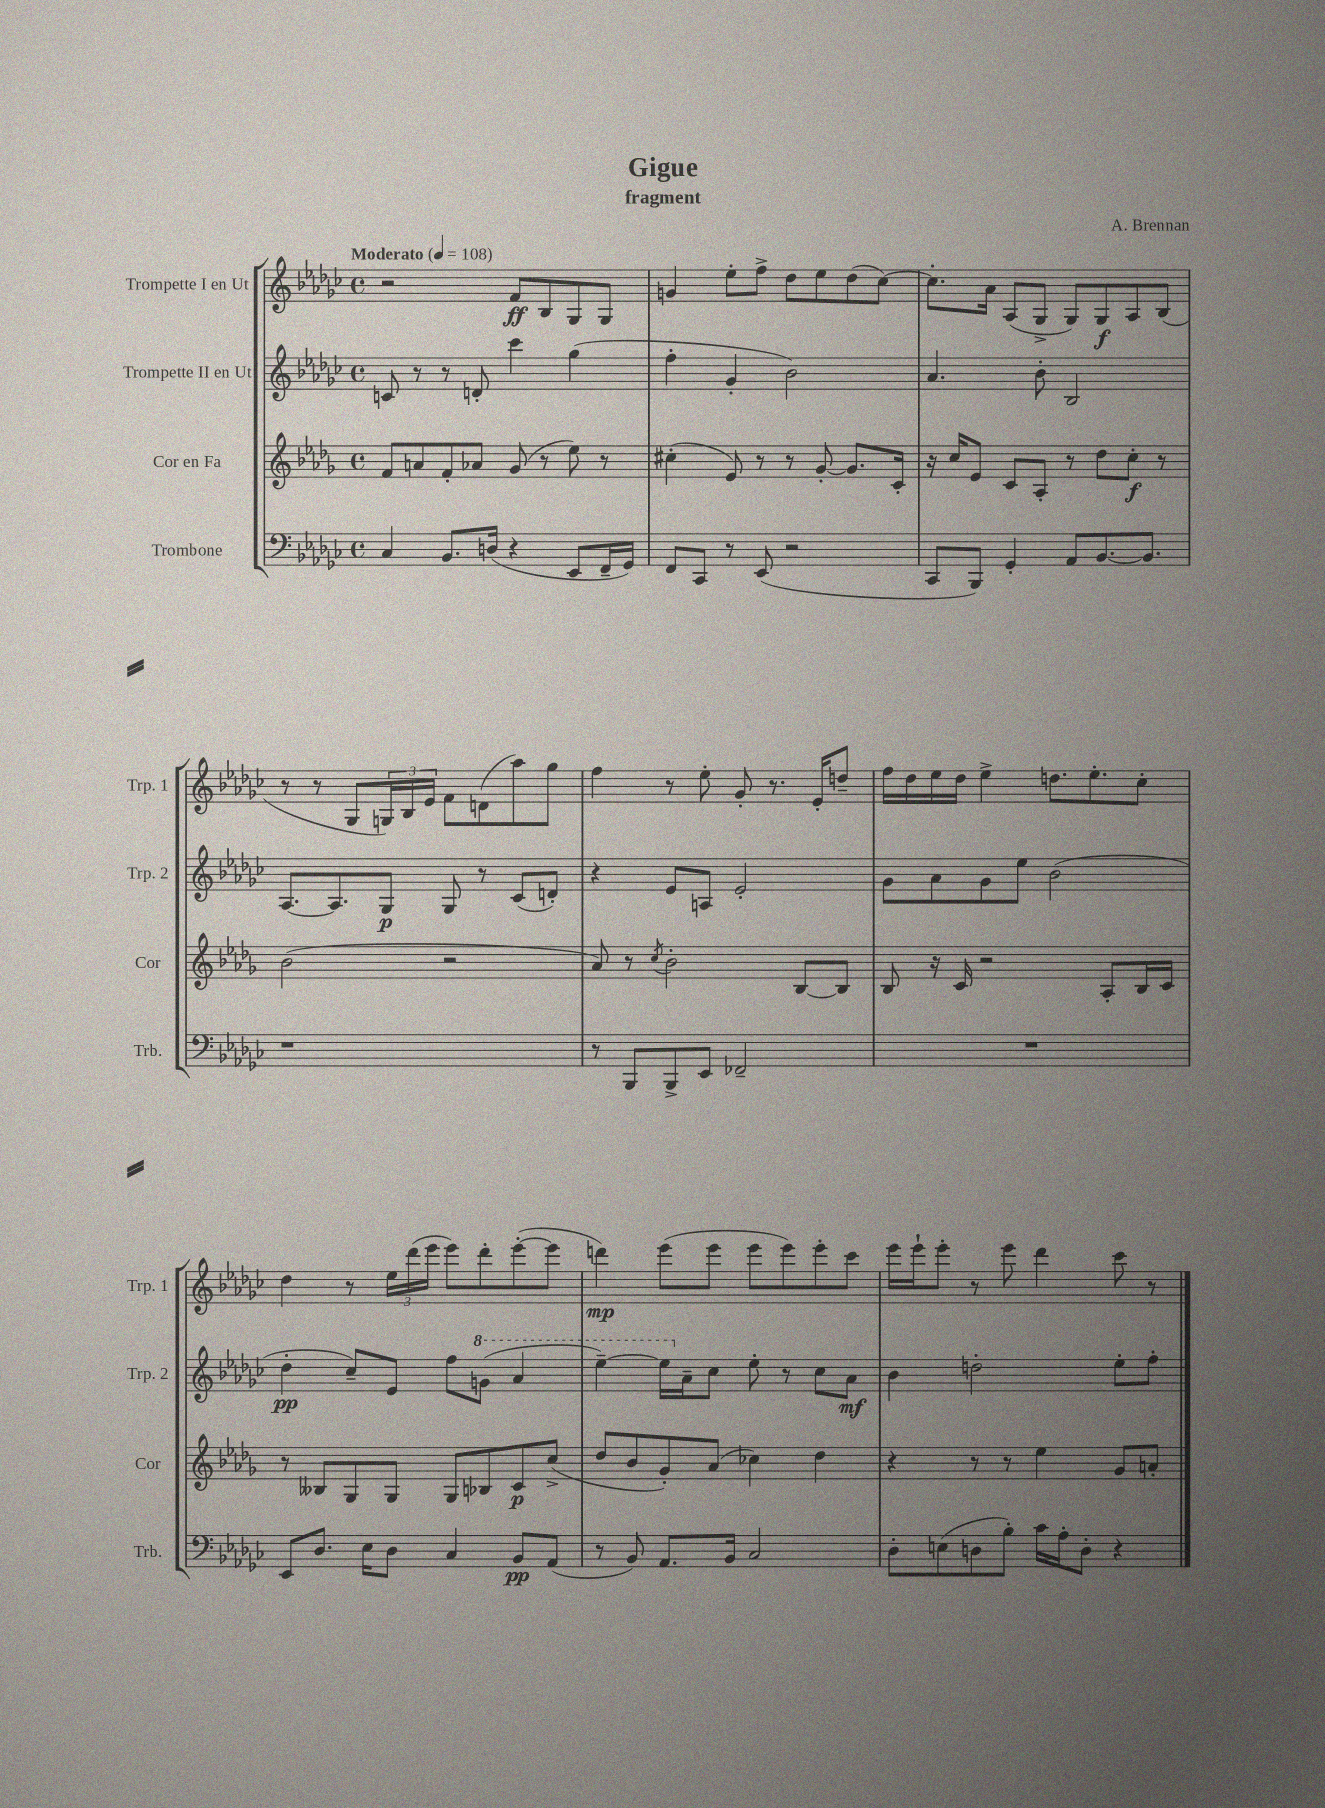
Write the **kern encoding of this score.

**kern	**kern	**kern	**kern
*staff4	*staff3	*staff2	*staff1
*clefF4	*clefG2	*clefG2	*clefG2
*k[b-e-a-d-g-c-]	*k[b-e-a-d-g-]	*k[b-e-a-d-g-c-]	*k[b-e-a-d-g-c-]
*M4/4	*M4/4	*M4/4	*M4/4
*met(c)	*met(c)	*met(c)	*met(c)
*MM108	*MM108	*MM108	*MM108
4C-/	8f/L	8c/	2r
.	8a/	8r	.
8.BB-/L	8f'/	8r	.
.	8a-/J	8d'/	.
(16D/Jk	.	.	.
4r	(8g-/	4ccc-\	8f/L
.	8r	.	8B-/
8EE-/L	8ee-\)	(4gg-\	8G-/
16FF~/L	8r	.	8G-/J
16GG-/JJ)	.	.	.
=	=	=	=
8FF/L	(4cc#'\	4ff'\	4g/
8CC-/J	.	.	.
8r	8e-/)	4g-'/	8ee-'\L
(8EE-/	8r	.	8ff^\J
2r	8r	2b-\)	8dd-\L
.	[8g-'/	.	8ee-\
.	8.g-/]L	.	(8dd-\
.	.	.	[8cc-\J)
.	16c'/Jk	.	.
=	=	=	=
8CC-/L	16r	4.a-/	8.cc-'\]L
.	16cc/LK	.	.
8BBB-/J)	8e-/J	.	.
.	.	.	16a-\Jk
4GG-'/	8c/L	.	(8A-/L
.	8A-'/J	8b-'\	8G-^/J
8AA-/L	8r	2B-/	8G-/L)
[8.BB-/	8dd-\L	.	8G-/
.	8cc'\J	.	8A-/
8.BB-/]J	.	.	.
.	8r	.	(8B-/J
=	=	=	=
1r	(2b-\	[8.A-/L	8r
.	.	.	8r
.	.	8.A-/]	.
.	.	.	8G-/L
.	.	8G-/J	24G/L)
.	.	.	24B-/
.	.	.	24e-/JJ
.	2r	8G-/	8f\L
.	.	8r	(8d\
.	.	(8c-/L	8aa-\)
.	.	8d'/J)	8gg-\J
=	=	=	=
8r	8a-/)	4r	4ff\
8BBB-/L	8r	.	.
.	8qcc/	.	.
8BBB-^/	2b-'\	8e-/L	8r
8EE-/J	.	8A/J	8ee-'\
2FF-~/	.	2e-'/	8g-'/
.	.	.	8.r
.	[8B-/L	.	.
.	.	.	16e-'/LK
.	8B-/]J	.	8dd~/J
=	=	=	=
1r	8B-/	8g-\L	16ff\LL
.	.	.	16dd-\
.	16r	8a-\	16ee-\
.	16c/	.	16dd-\JJ
.	2r	8g-\	4ee-^\
.	.	8ee-\J	.
.	.	(2b-\	8.dd\L
.	.	.	8.ee-'\
.	8A-'/L	.	.
.	16B-/L	.	8cc-'\J
.	16c/JJ	.	.
=	=	=	=
8EE-/L	8r	4dd-'\	4dd-\
8.D-/J	8B--/L	.	.
.	8G-/	8cc-~/L)	8r
16E-\LK	.	.	.
8D-\J	8G-/J	8e-/J	24ee-\LL
.	.	.	(24ddd-\
.	.	.	24eee-\JJ
4C-/	8G-/L	8ff\L	8eee-\L)
.	8B-/	(8gg\J	8ddd-'\
8BB-/L	8c/	4aa-/	([8eee-'\
(8AA-/J	(8cc^/J	.	8eee-\]J
=	=	=	=
8r	8dd-/L	[4eee-~\)	4ddd\)
8BB-/)	8b-/	.	.
8.AA-/L	8g-'/)	16eee-\]LL	(8eee-\L
.	.	16a-~\J	.
.	(8a-/J	8cc-\J	8eee-\J
16BB-/Jk	.	.	.
2C-/	4cc-\)	8ee-'\	8eee-\L
.	.	8r	8eee-\)
.	4dd-\	8cc-\L	8eee-'\
.	.	8a-\J	8ccc-\J
=	=	=	=
8D-'\L	4r	4b-\	16eee-\LL
.	.	.	16eee-`\J
(8E\	.	.	8eee-'\J
8D\	8r	2dd'\	8r
8B-'\J)	8r	.	8eee-\
16c-\LL	4ee-\	.	4ddd-\
16A-'\J	.	.	.
8D'\J	.	.	.
4r	8g-/L	8ee-'\L	8ccc-\
.	8a'/J	8ff'\J	8r
==	==	==	==
*-	*-	*-	*-
